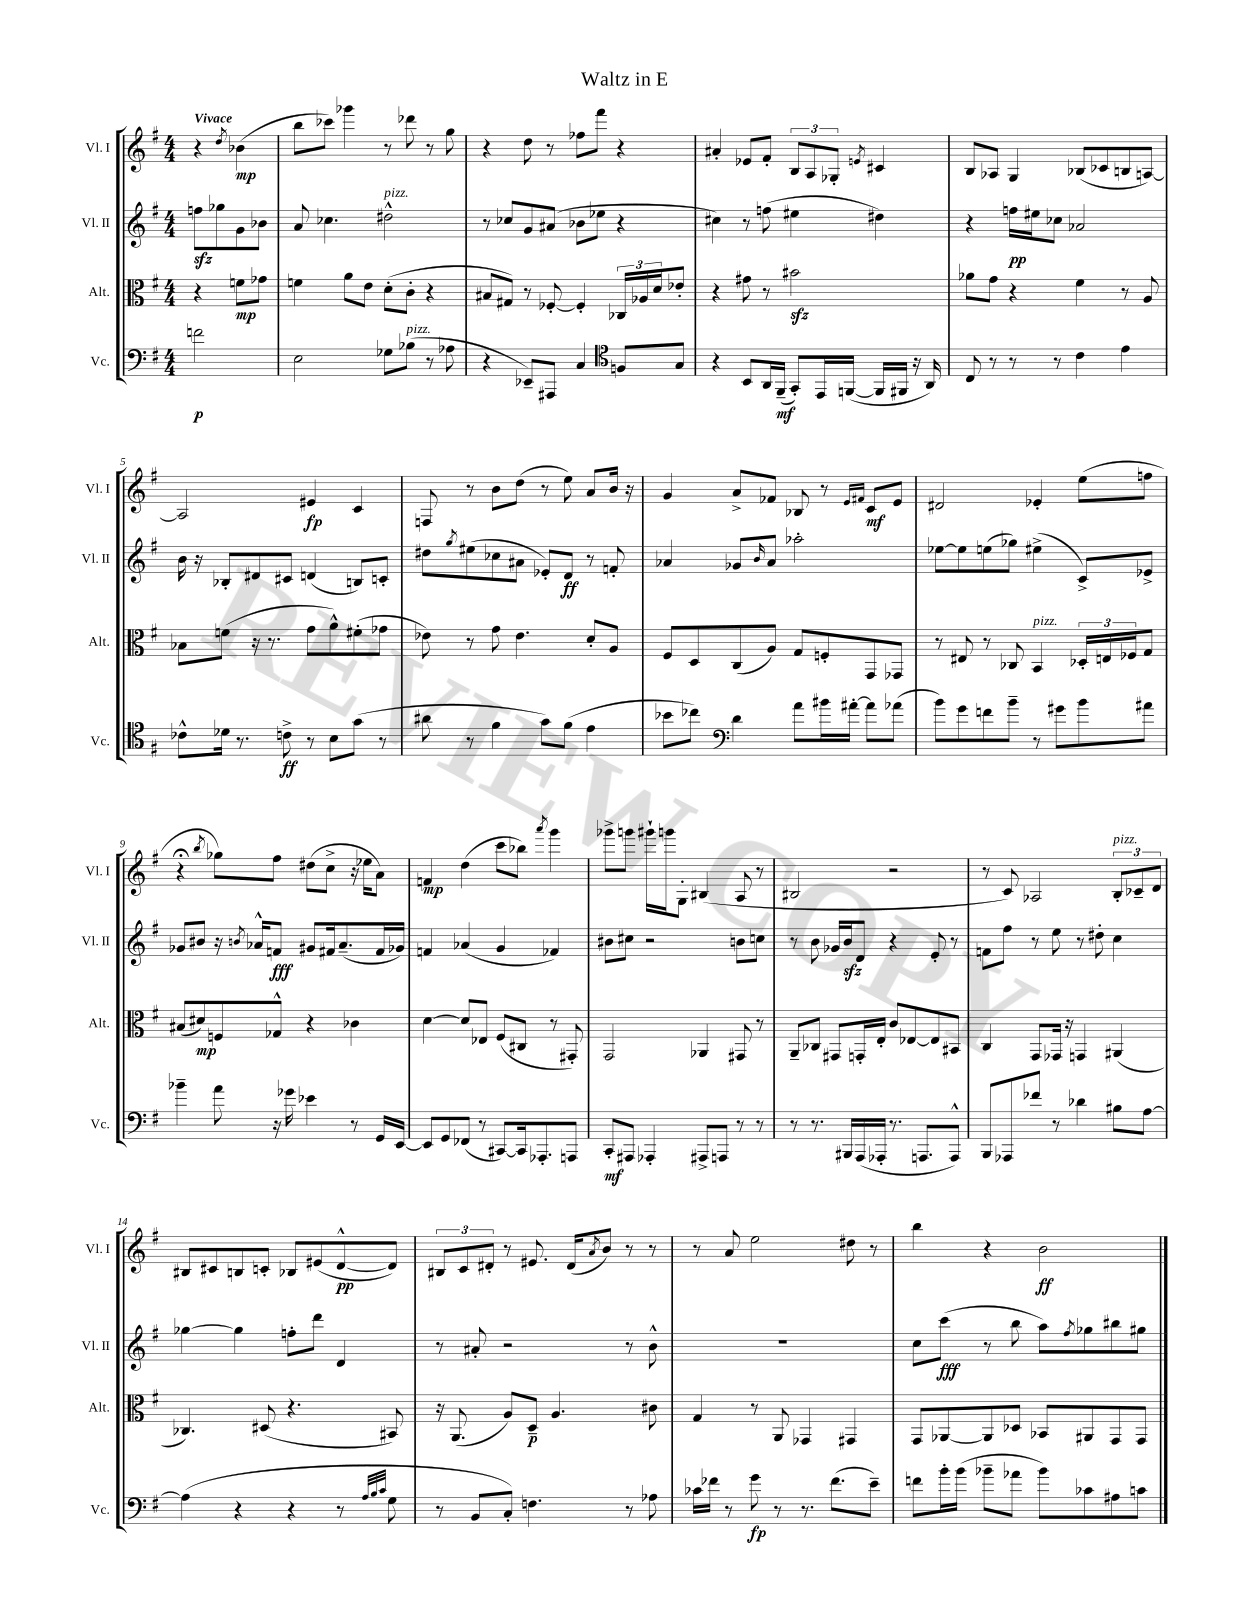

**kern	**kern	**kern	**kern
*staff4	*staff3	*staff2	*staff1
*clefF4	*clefC3	*clefG2	*clefG2
*k[f#]	*k[f#]	*k[f#]	*k[f#]
*M4/4	*M4/4	*M4/4	*M4/4
2f	4r	8ff	4r
.	.	8gg-	.
.	.	.	8qdd
.	8f	8g	(4b-
.	8g-	8b-	.
=	=	=	=
2E	4f	8a	8bb
.	.	4.cc-	8ccc-)
.	8a	.	4ggg-
.	8e	.	.
8G-	(8d'	2dd#^^	8r
(8B-	8c'	.	8ddd-
8r	4r	.	8r
8A-	.	.	8gg
=	=	=	=
4r	8B#	8r	4r
.	8G#)	8cc-	.
8EE-~)	8r	8g	8dd
8AAA#	[8F-'	(8a#	8r
4C	4F-']	8b-	8ff-
.	.	8ee-	8fff#
*clefC4	*	*	*
8F	24C-	4r	4r
.	24A-	.	.
.	24d	.	.
8G	8e-'	.	.
=	=	=	=
4r	4r	4cc#)	4a#'
8BB	8g#	8r	8e-
16AA	8r	(8ff	8f#'
(16FF#~	.	.	.
8GG')	2b#	4ee#	12B
.	.	.	12A
16EE	.	.	.
.	.	.	12G-'
([16FF	.	.	.
.	.	.	8qe
16FF]	.	4dd#)	4c#
16FF#	.	.	.
16r	.	.	.
16AA)	.	.	.
=	=	=	=
8C	8a-	4r	8B
8r	8g	.	8A-
8r	4r	16ff	4G
.	.	16ee#	.
8r	.	8cc-	.
4c	4f#	2a-	(8B-
.	.	.	8c-
4e	8r	.	8B
.	8A	.	[8A)
=	=	=	=
8c-^^	8B-	16b	2A]
.	.	16r	.
16d-	(8f	8B-'	.
8.r	.	.	.
.	16r	8d#	.
.	8.r	.	.
8c^	.	8c#	.
8r	8g	(4d	4e#
8B	8a^^)	.	.
(8g	(8f#'	8B)	4c
8r	8g-	8c'	.
=	=	=	=
8a#	8e-)	8dd#	8F
.	.	8qgg	.
8r	8r	(8ee#	8r
4f#	8g	8cc-	8b
.	4.e-	8a#	(8dd
8g)	.	8e-')	8r
(8f#	.	8d	8ee)
4e	8d'	8r	8a
.	8A	8f'	16b
.	.	.	16r
=	=	=	=
8b-	8F#	4a-	4g
8cc-)	8D	.	.
*clefF4	*	*	*
4d	(8C	8g-	8a^
.	.	16qqb	.
.	8A)	8a-	8f-
8a	8G	2aa-'	8B-
16b#	8F'	.	8r
[16a#'	.	.	.
.	.	.	16qqe
.	.	.	16qqf#
8a#]	8GG	.	8c
(8a-	8GG-	.	8e
=	=	=	=
8b)	8r	[8ee-	2d#
8g	8E#	8ee-]	.
8f	8r	(8ee	.
8b~	8C-	8gg-)	.
8r	4BB	(4ee#^	4e-'
8g#	.	.	.
8b	24D-'	8c^)	(8ee
.	24E	.	.
.	24F-	.	.
8a#	8G	8e-^	8ff
=	=	=	=
4b-~	(8B#	8g-	4r;
.	8d#)	8b#	.
.	.	.	8qbb
8a	8F	16r	8gg-)
.	.	8qb	.
.	.	16a-^^	.
16r	8G-^^	8f	8ff#
16g-	.	.	.
4e-	4r	8g#	(8dd#
.	.	16f#	8cc^
.	.	(8.a-~	.
8r	4c-	.	16r
.	.	.	16ee-
16GG	.	16f#	8a)
[16EE	.	16g-)	.
=	=	=	=
8EE]	[4d	4f	4f
8GG	.	.	.
(8FF-	8d]	(4a-	(4dd
8r	8E-	.	.
[8CC#)	(8F#	4g	8ccc
16CC#]	8C#	.	8bb-)
8.AAA-'	.	.	.
.	.	.	8qaaa
.	8r	4f-)	4ggg
8AAA	8GG#')	.	.
=	=	=	=
8CC'	2GG	8b#	8ggg-^
8AAA#	.	8cc#	8ggg
4AAA-'	.	2r	16ggg#`
.	.	.	16ggg
.	.	.	8G'
8AAA#^	4AA-	.	(4B#
8AAA	.	.	.
8r	8GG#	8b	8A
8r	8r	8cc	8r
=	=	=	=
8r	8AA~	8r	2B#
8.r	8C-	8b	.
.	8GG#	16g-	.
16BBB#	.	16b	.
(16AAA	16GG'	8d	.
16AAA-'	16E'	.	.
8.r	8c	4r	2r
.	[8E-	.	.
8.AAA	.	.	.
.	8E-]	8e'	.
8AAA^^)	8BB#	8r	.
=	=	=	=
8BBB	4C	8f	8r
8AAA-	.	8ff#	8c)
8f-	8GG	8r	2A-
8r	16GG-	8ee	.
.	16r	.	.
4d-	4GG	8r	.
.	.	8dd#'	.
8B#	(4AA#	4cc	12B'
.	.	.	12c-~
[8A	.	.	.
.	.	.	12d
=	=	=	=
(4A]	4.C-)	[4gg-	8B#
.	.	.	8c#
4r	.	4gg-]	8B
.	(8D#	.	8c'
4r	4.r	8ff'	8B-
.	.	8ddd	(8e#
8r	.	4d	[8d^^
32qqA	.	.	.
32qqB	.	.	.
32qqc	.	.	.
8G	8BB#)	.	8d])
=	=	=	=
8r	16r	8r	12B#
.	(8.AA	.	.
.	.	.	12c
8BB	.	8a#'	.
.	.	.	12d#'
8C')	8A)	2r	8r
4.F	8D~	.	8.e#
.	4.A	.	.
.	.	.	(16d#
.	.	.	8qa
.	.	.	8b)
8r	.	8r	8r
8A-	8c#	8b^^	8r
=	=	=	=
16c-	4G	1r	8r
16f-	.	.	.
8r	.	.	8a
8g	8r	.	2ee
8r	8AA	.	.
8.r	4GG-	.	.
(8.f-	.	.	.
.	4GG#	.	8dd#
8e~)	.	.	8r
=	=	=	=
8f	8GG	8cc	4bb
16b'	[8AA-	(8ccc	.
(16b	.	.	.
8b-~	8AA-]	8r	4r
8a-	8D-	8bb	.
8b-)	8BB-	8aa)	2b
.	.	8qff#	.
8c-	8AA#	8gg-	.
8A#	8GG	8bb#	.
8c	8GG	8gg#	.
==	==	==	==
*-	*-	*-	*-
